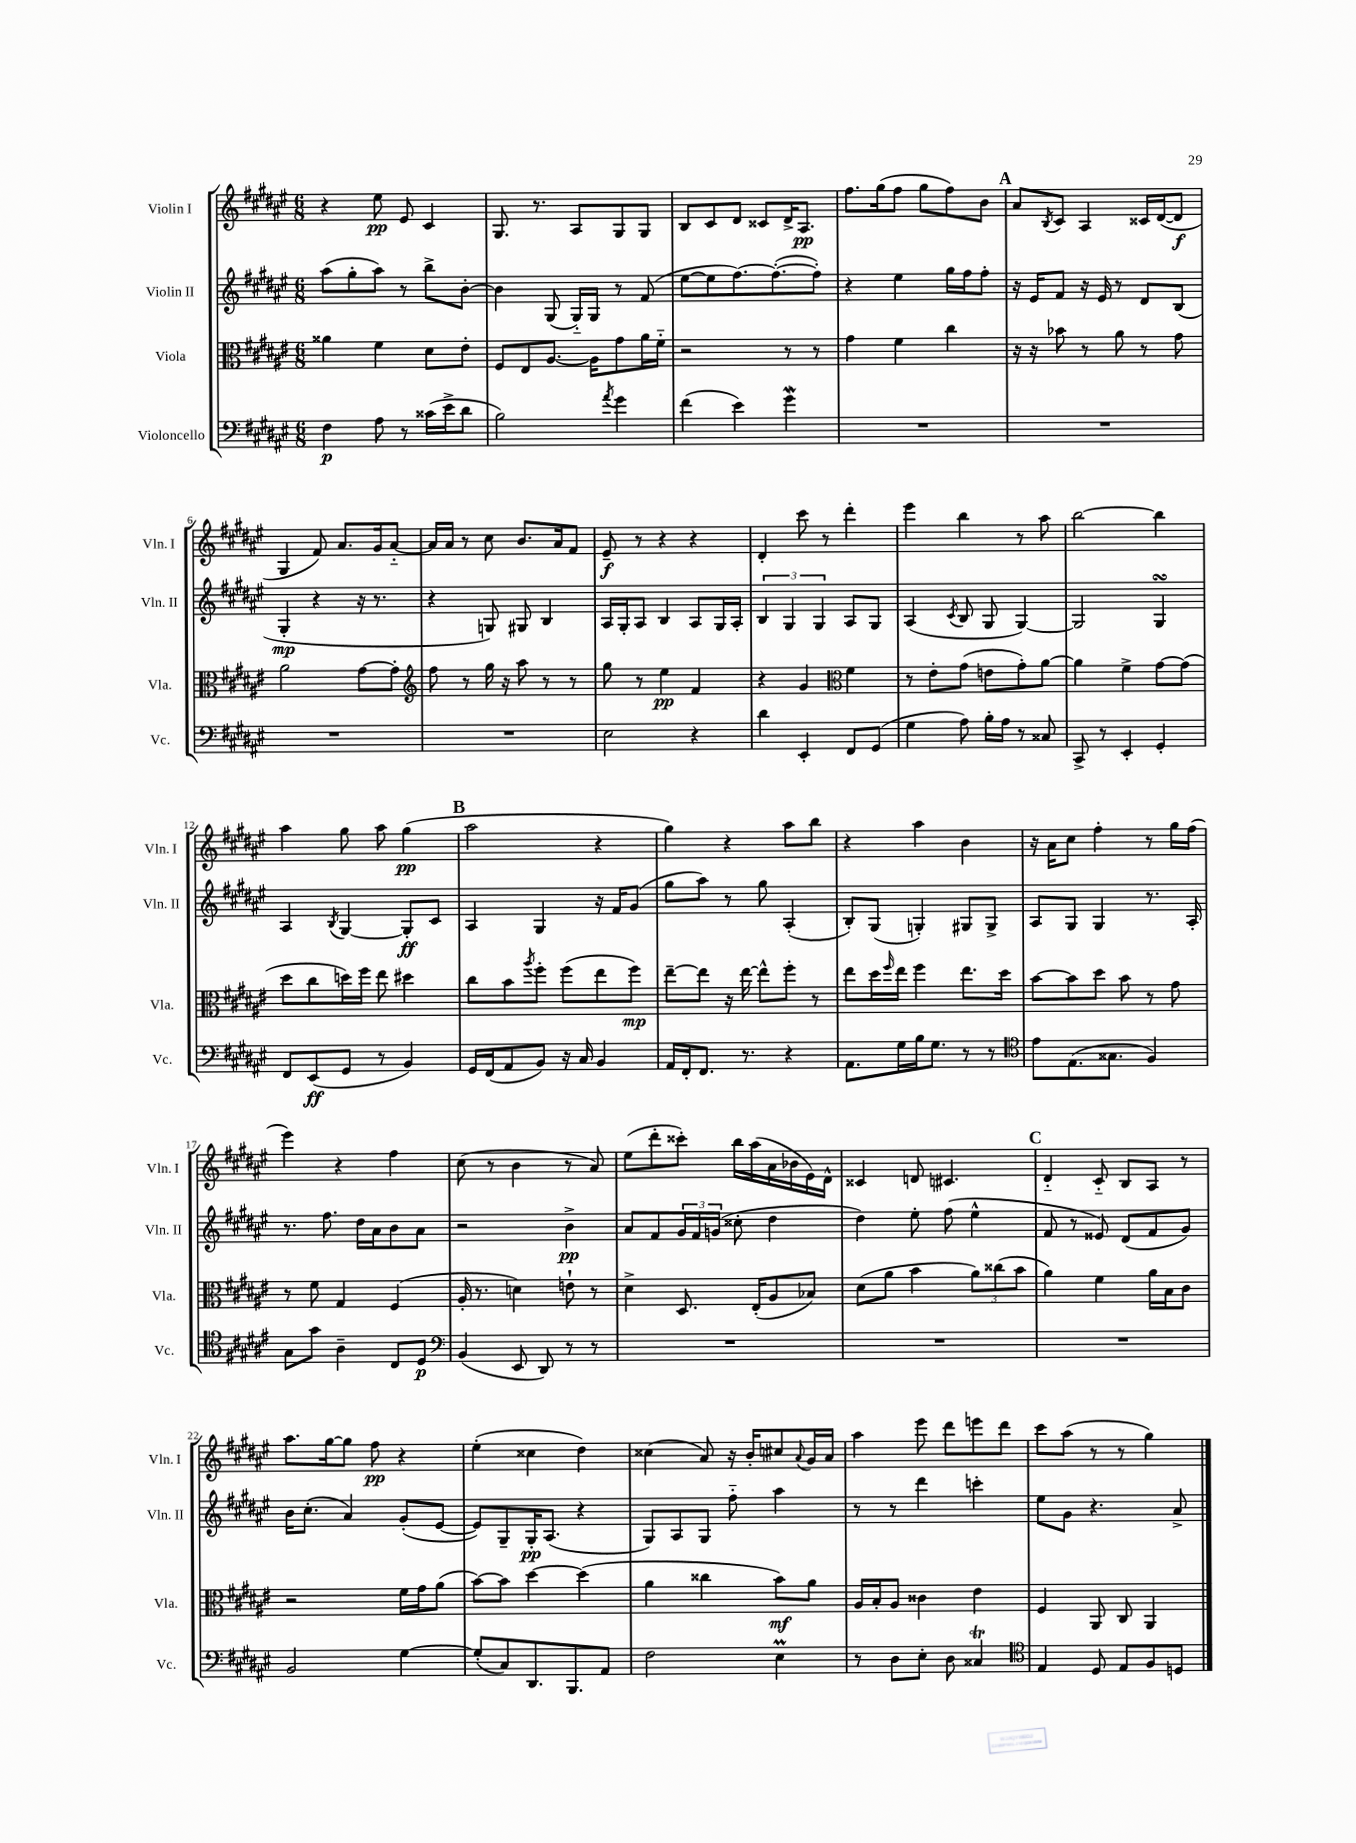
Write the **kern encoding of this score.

**kern	**dynam	**kern	**dynam	**kern	**dynam	**kern	**dynam
*part4	*part4	*part3	*part3	*part2	*part2	*part1	*part1
*staff4	*staff4	*staff3	*staff3	*staff2	*staff2	*staff1	*staff1
*I"Violoncello	*	*I"Viola	*	*I"Violin II	*	*I"Violin I	*
*I'Vc.	*	*I'Vla.	*	*I'Vln. II	*	*I'Vln. I	*
*clefF4	*	*clefC3	*	*clefG2	*	*clefG2	*
*k[f#c#g#d#a#e#]	*	*k[f#c#g#d#a#e#]	*	*k[f#c#g#d#a#e#]	*	*k[f#c#g#d#a#e#]	*
*M6/8	*	*M6/8	*	*M6/8	*	*M6/8	*
=1	=1	=1	=1	=1	=1	=1	=1
4F#\	p	4a##X\	.	(8aa#\L	.	4r	.
.	.	.	.	8gg#'\	.	.	.
8A#\	.	4f#\	.	8aa#\J)	.	8ee#\	pp
8r	.	.	.	8r	.	8e#/	.
(16c##X\LL	.	8d#\L	.	8bb^\L	.	4c#/	.
16e#^\J	.	.	.	.	.	.	.
8d#\J	.	8e#'\J	.	[8b'\J	.	.	.
=2	=2	=2	=2	=2	=2	=2	=2
2B\)	.	8F#/L	.	4b\]	.	8.G#/	.
.	.	8E#/	.	.	.	.	.
.	.	.	.	.	.	8.r	.
.	.	[8.A#/J	.	(8G#/	.	.	.
.	.	.	.	16G#/LL)	.	8A#/L	.
.	.	16A#\KL]	.	16G#/JJ	.	.	.
8qa#/	.	.	.	.	.	.	.
4g#\	.	8g#\	.	8r	.	8G#/	.
.	.	16a#\L	.	(8f#/	.	8G#/J	.
.	.	16f#\JJ	.	.	.	.	.
=3	=3	=3	=3	=3	=3	=3	=3
(4f#\	.	2r	.	[8ee#\L	.	8B/L	.
.	.	.	.	8ee#\]	.	8c#/	.
4e#\)	.	.	.	[8.ff#\)	.	8d#/J	.
.	.	.	.	.	.	8c##X/L	.
.	.	.	.	(8.ff#'\_	.	.	.
4g#W\	.	8r	.	.	.	16d#^/K	.
.	.	.	.	.	.	8.A#/J	pp
.	.	8r	.	8ff#'\J])	.	.	.
=4	=4	=4	=4	=4	=4	=4	=4
2.r	.	4g#\	.	4r	.	8.ff#\L	.
.	.	.	.	.	.	(16gg#\k	.
.	.	4f#\	.	4ee#\	.	8ff#\J	.
.	.	.	.	.	.	8gg#\L	.
.	.	4cc#\	.	16gg#\LL	.	8ff#\)	.
.	.	.	.	16ff#\J	.	.	.
.	.	.	.	8ff#'\J	.	8b\J	.
!!LO:REH:place=s1:t=A
=5	=5	=5	=5	=5	=5	=5	=5
2.r	.	16r	.	16r	.	8a#/L	.
.	.	16r	.	16e#/KL	.	.	.
.	.	.	.	.	.	8qB/	.
.	.	8b-X\	.	8f#/J	.	8c#/J	.
.	.	8r	.	16r	.	4A#/	.
.	.	.	.	16e#/	.	.	.
.	.	8a#\	.	8r	.	.	.
.	.	8r	.	8d#/L	.	16c##X/LL	.
.	.	.	.	.	.	([16d#/J	.
.	.	8g#\	.	(8B/J	.	8d#/J]	f
!!LO:LB:g=z
=6	=6	=6	=6	=6	=6	=6	=6
2.r	.	2a#\	.	4G#'/	mp	4G#/	.
.	.	.	.	4r	.	8f#/)	.
.	.	.	.	.	.	8.a#/L	.
.	.	[8g#\L	.	16r	.	.	.
.	.	.	.	8.r	.	16g#/k	.
.	.	8g#'\J]	.	.	.	[8a#/J	.
=7	=7	=7	=7	=7	=7	=7	=7
*	*	*clefG2	*	*	*	*	*
2.r	.	8ff#\	.	4r	.	16a#/LL]	.
.	.	.	.	.	.	16a#/JJ	.
.	.	8r	.	.	.	8r	.
.	.	16gg#\	.	8Gn/)	.	8cc#\	.
.	.	16r	.	.	.	.	.
.	.	8aa#\	.	8G#X/	.	8.b/L	.
.	.	8r	.	4B/	.	.	.
.	.	.	.	.	.	16a#/k	.
.	.	8r	.	.	.	8f#/J	.
=8	=8	=8	=8	=8	=8	=8	=8
2E#\	.	8gg#\	.	16A#/LL	.	8e#~/	f
.	.	.	.	16G#'/J	.	.	.
.	.	8r	.	8A#/J	.	8r	.
.	.	4ee#\	pp	4B/	.	4r	.
4r	.	4f#/	.	8A#/L	.	4r	.
.	.	.	.	16G#/L	.	.	.
.	.	.	.	16A#'/JJ	.	.	.
=9	=9	=9	=9	=9	=9	=9	=9
4d#\	.	4r	.	6B/	.	4d#'/	.
.	.	.	.	6G#/	.	.	.
4EE#'/	.	4g#/	.	.	.	8ccc#\	.
.	.	.	.	6G#/	.	.	.
.	.	.	.	.	.	8r	.
*	*	*clefC3	*	*	*	*	*
8FF#/L	.	4f#\	.	8A#/L	.	4ddd#'\	.
(8GG#/J	.	.	.	8G#/J	.	.	.
=10	=10	=10	=10	=10	=10	=10	=10
4G#\	.	8r	.	(4A#/	.	4eee#\	.
.	.	8e#'\L	.	.	.	.	.
.	.	.	.	8qc#/	.	.	.
8A#\)	.	(8g#\J	.	8B/	.	4bb\	.
16B'\LL	.	8en\L	.	8G#/	.	.	.
16A#\JJ	.	.	.	.	.	.	.
8r	.	8g#'\)	.	[4G#/)	.	8r	.
8C##X/	.	[8a#\J	.	.	.	8aa#\	.
=11	=11	=11	=11	=11	=11	=11	=11
8CC#^/	.	4a#\]	.	2G#/]	.	[2bb\	.
8r	.	.	.	.	.	.	.
4EE#'/	.	4f#^\	.	.	.	.	.
4GG#'/	.	[8g#\L	.	4G#sSSS/	.	4bb\]	.
.	.	(8g#\J]	.	.	.	.	.
!!LO:LB:g=z
=12	=12	=12	=12	=12	=12	=12	=12
8FF#/L	.	8dd#\L	.	4A#/	.	4aa#\	.
(8EE#/	ff	8cc#\	.	.	.	.	.
.	.	.	.	8qB/	.	.	.
8GG#/J	.	16ddn\L)	.	[4G#/	.	8gg#\	.
.	.	16ff#\JJ	.	.	.	.	.
8r	.	8ee#\	.	.	.	8aa#\	.
4BB/)	.	4dd#X\	.	8G#'/L]	ff	(4gg#\	pp
.	.	.	.	8c#/J	.	.	.
!!LO:REH:place=s1:t=B
=13	=13	=13	=13	=13	=13	=13	=13
16GG#/LL	.	8cc#\L	.	4A#/	.	2aa#\	.
(16FF#/J	.	.	.	.	.	.	.
8AA#/	.	8b\	.	.	.	.	.
.	.	8qaa#/	.	.	.	.	.
8BB/J)	.	8ff#'\J	.	4G#/	.	.	.
16r	.	(8ff#\L	.	.	.	.	.
16C#/	.	.	.	.	.	.	.
4BB/	.	8ee#\	.	16r	.	4r	.
.	.	.	.	16f#/KL	.	.	.
.	.	8ff#\J)	mp	(8g#/J	.	.	.
=14	=14	=14	=14	=14	=14	=14	=14
16AA#/LL	.	[8ee#~\L	.	8gg#\L	.	4gg#\)	.
16FF#'/J	.	.	.	.	.	.	.
8.FF#/J	.	8ee#\J]	.	8aa#\J)	.	.	.
.	.	16r	.	8r	.	4r	.
8.r	.	[16ee#\	.	.	.	.	.
.	.	8ee#^^\L]	.	8gg#\	.	.	.
4r	.	8ff#'\J	.	(4A#'/	.	8aa#\L	.
.	.	8r	.	.	.	8bb\J	.
=15	=15	=15	=15	=15	=15	=15	=15
8.AA#\L	.	8ee#\L	.	8B'/L)	.	4r	.
.	.	16dd#\L	.	(8G#/J	.	.	.
.	.	16qqff#/	.	.	.	.	.
16G#\L	.	16ee#\JJ	.	.	.	.	.
16B\J	.	4ff#\	.	4Gn'/)	.	4aa#\	.
8.G#\J	.	.	.	.	.	.	.
8r	.	8.ee#\L	.	8G#X/L	.	4b\	.
8r	.	.	.	8G#^/J	.	.	.
.	.	16dd#\Jk	.	.	.	.	.
=16	=16	=16	=16	=16	=16	=16	=16
*clefC4	*	*	*	*	*	*	*
8e#\L	.	[8b\L	.	8A#/L	.	16r	.
.	.	.	.	.	.	16a#\KL	.
(8.E#\	.	8b\]	.	8G#/J	.	8cc#\J	.
.	.	8dd#\J	.	4G#/	.	4ff#'\	.
8.G##X\J	.	.	.	.	.	.	.
.	.	8b\	.	.	.	.	.
4F#/)	.	8r	.	8.r	.	8r	.
.	.	8g#\	.	.	.	16gg#\LL	.
.	.	.	.	16A#'/	.	(16ff#\JJ	.
!!LO:LB:g=z
=17	=17	=17	=17	=17	=17	=17	=17
8G#\L	.	8r	.	8.r	.	4eee#\)	.
8g#\J	.	8f#\	.	.	.	.	.
.	.	.	.	8.ff#\	.	.	.
4A#~\	.	4G#/	.	.	.	4r	.
.	.	.	.	16dd#\LL	.	.	.
.	.	.	.	16a#\J	.	.	.
8C#/L	.	(4F#/	.	8b\	.	4ff#\	.
8D#/J	p	.	.	8a#\J	.	.	.
=18	=18	=18	=18	=18	=18	=18	=18
*clefF4	*	*	*	*	*	*	*
(4BB/	.	16A#'/	.	2r	.	(8cc#\	.
.	.	8.r	.	.	.	.	.
.	.	.	.	.	.	8r	.
8EE#/	.	4dn\)	.	.	.	4b\	.
8DD#/)	.	.	.	.	.	.	.
8r	.	8en`\	.	4b^\	pp	8r	.
8r	.	8r	.	.	.	8a#/)	.
=19	=19	=19	=19	=19	=19	=19	=19
2.r	.	4d#^\	.	8a#/L	.	(8ee#\L	.
.	.	.	.	8f#/	.	8ddd#'\	.
.	.	8.D#/	.	24g#/L	.	8ccc##X'\J)	.
.	.	.	.	24f#/	.	.	.
.	.	.	.	(24gn/JJ	.	.	.
.	.	.	.	8cc##X'\	.	16bb\LL	.
.	.	(16E#'/KL	.	.	.	(16aa#\	.
.	.	8A#/	.	4dd#\	.	16a#\	.
.	.	.	.	.	.	16b-X\	.
.	.	8B-X/J)	.	.	.	16e#\)	.
.	.	.	.	.	.	16d#^^\JJ	.
=20	=20	=20	=20	=20	=20	=20	=20
2.r	.	(8d#\L	.	4dd#\)	.	4c##X/	.
.	.	8a#\J	.	.	.	.	.
.	.	4b\	.	8ee#'\	.	8dn/	.
.	.	.	.	(8ff#\	.	4.c#X/	.
.	.	12a#\L)	.	4ee#^^\	.	.	.
.	.	(12cc##X\	.	.	.	.	.
.	.	12b\J	.	.	.	.	.
!!LO:REH:place=s1:t=C
=21	=21	=21	=21	=21	=21	=21	=21
2.r	.	4a#\)	.	8f#/	.	4d#/	.
.	.	.	.	8r	.	.	.
.	.	4f#\	.	8e##X/)	.	8c#/	.
.	.	.	.	(8d#/L	.	8B/L	.
.	.	16a#\LL	.	8f#/	.	8A#/J	.
.	.	16B\J	.	.	.	.	.
.	.	8c#\J	.	8g#/J)	.	8r	.
!!LO:LB:g=z
=22	=22	=22	=22	=22	=22	=22	=22
2BB/	.	2r	.	16b\KL	.	8.aa#\L	.
.	.	.	.	(8.cc#'\J	.	.	.
.	.	.	.	.	.	[16gg#\k	.
.	.	.	.	4a#/)	.	8gg#\J]	.
.	.	.	.	.	.	8ff#\	pp
[4G#\	.	16f#\LL	.	(8g#'/L	.	4r	.
.	.	16g#\J	.	.	.	.	.
.	.	(8a#\J	.	[8e#/J	.	.	.
=23	=23	=23	=23	=23	=23	=23	=23
(8G#'/L]	.	[8b\L)	.	8e#/L])	.	(4ee#'\	.
8C#/)	.	8b\J]	.	8G#~/	.	.	.
8.DD#/	.	[4dd#\	.	16G#'/K	pp	4cc##X\	.
.	.	.	.	(8.A#/J	.	.	.
8.BBB/	.	.	.	.	.	.	.
.	.	(4dd#\]	.	4r	.	4dd#\)	.
8AA#/J	.	.	.	.	.	.	.
=24	=24	=24	=24	=24	=24	=24	=24
2F#\	.	4a#\	.	8G#/L)	.	(4cc##X\	.
.	.	.	.	8A#/	.	.	.
.	.	4cc##X\	.	8G#/J	.	8a#/)	.
.	.	.	.	8ff#\	.	16r	.
.	.	.	.	.	.	16b'/KL	.
4E#m\	.	8b\L)	mf	4aa#\	.	8cc#X/	.
.	.	.	.	.	.	8qqa#/	.
.	.	8a#\J	.	.	.	16g#/L	.
.	.	.	.	.	.	16a#/JJ	.
=25	=25	=25	=25	=25	=25	=25	=25
8r	.	16A#/LL	.	8r	.	4aa#\	.
.	.	16B'/J	.	.	.	.	.
8D#\L	.	8A#/J	.	8r	.	.	.
8E#'\J	.	4c##X\	.	4ddd#\	.	8eee#\	.
8D#\	.	.	.	.	.	8ddd#\L	.
4C##Xt/	.	4e#\	.	4cccn'\	.	8eeen\	.
.	.	.	.	.	.	8ddd#\J	.
=26	=26	=26	=26	=26	=26	=26	=26
*clefC4	*	*	*	*	*	*	*
4E#/	.	4F#/	.	8ee#\L	.	8ccc#\L	.
.	.	.	.	8g#\J	.	(8aa#\J	.
8D#/	.	8AA#/	.	4.r	.	8r	.
8E#/L	.	8C#/	.	.	.	8r	.
8F#/	.	4AA#/	.	.	.	4gg#\)	.
8Dn/J	.	.	.	8a#^/	.	.	.
==	==	==	==	==	==	==	==
*-	*-	*-	*-	*-	*-	*-	*-
